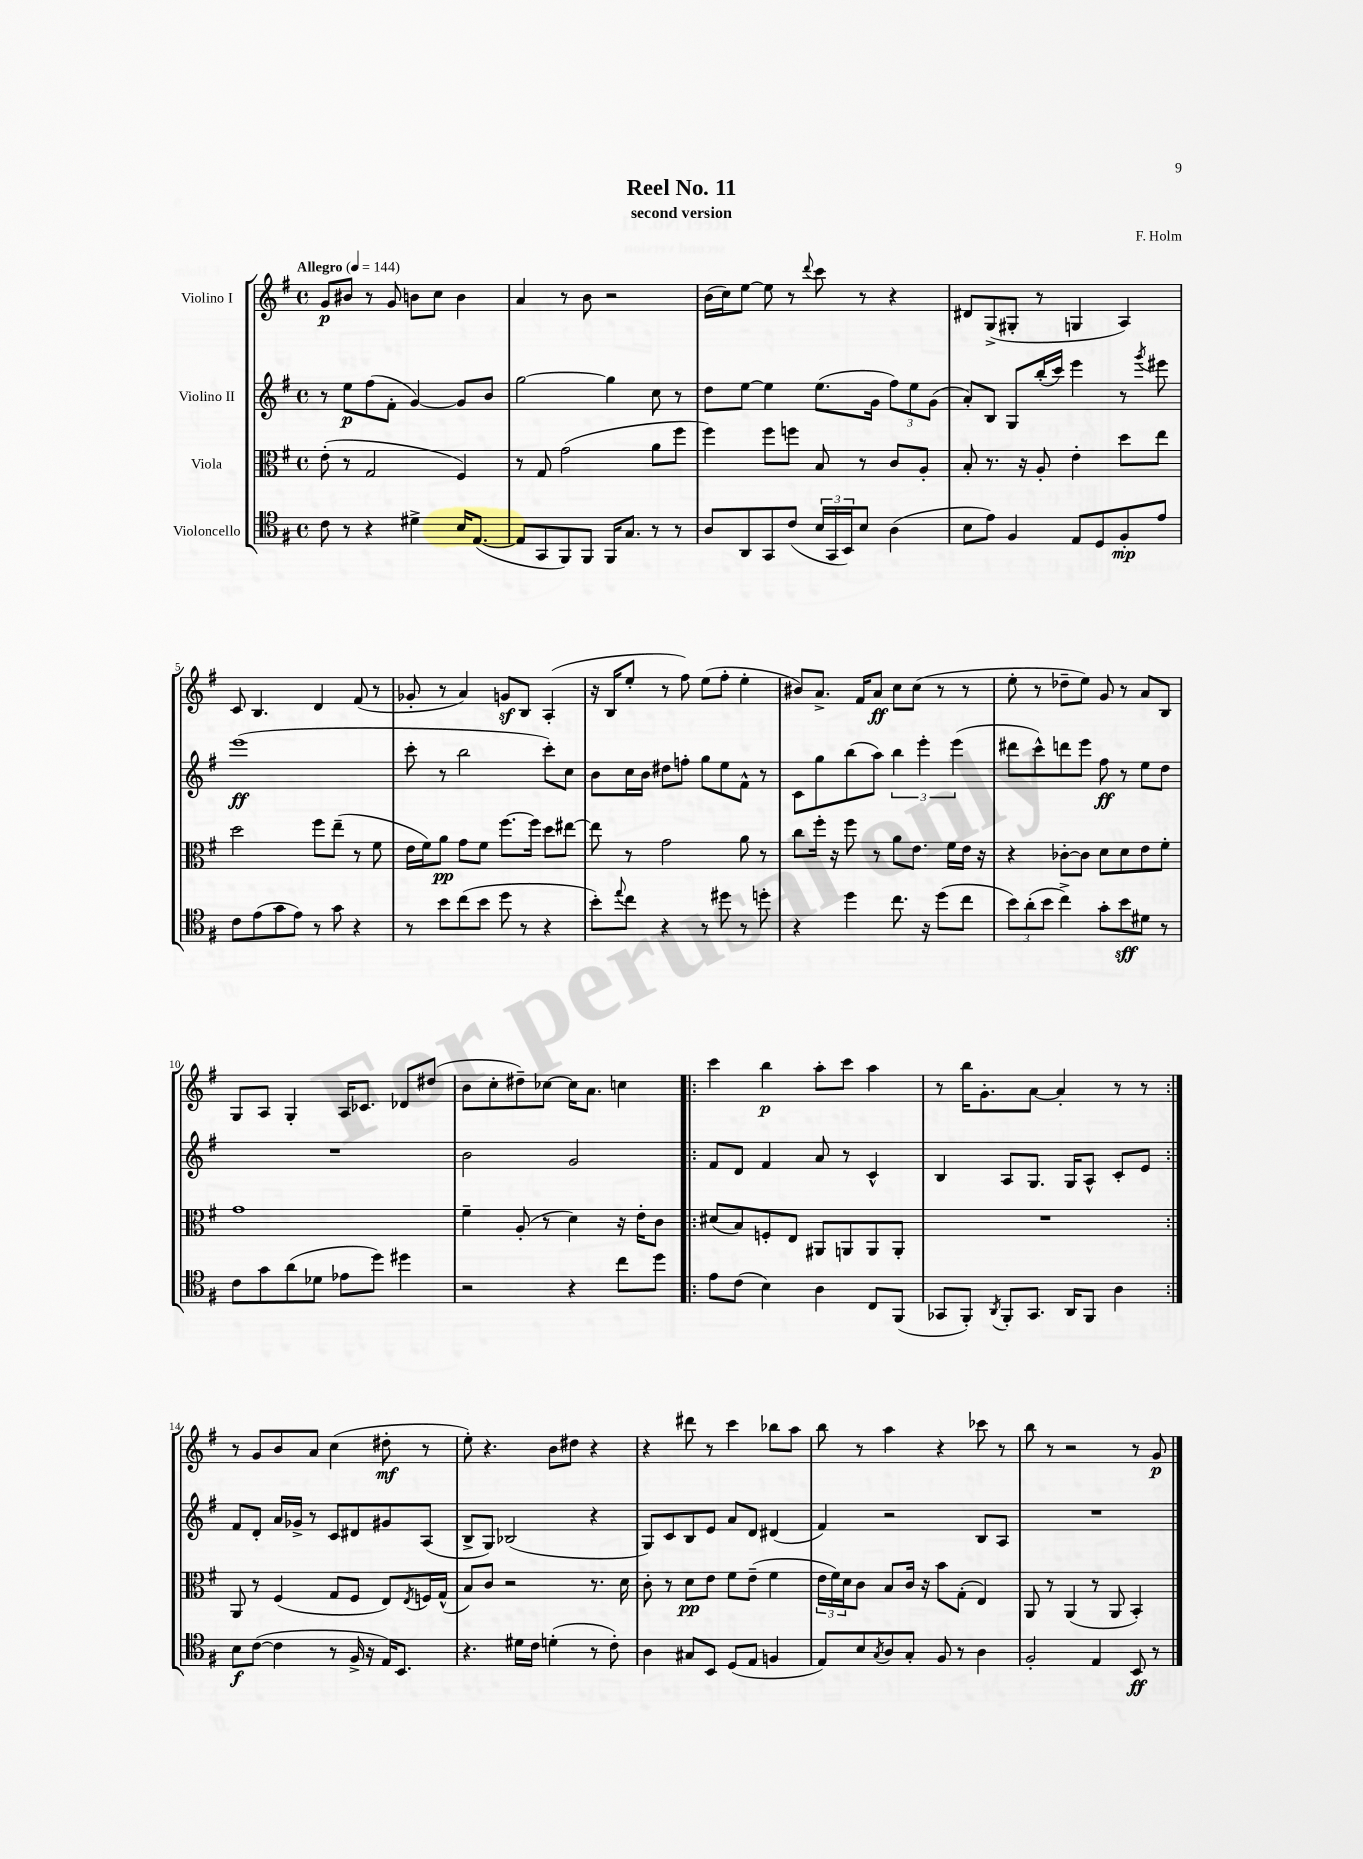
\header { title = "Reel No. 11" composer = "F. Holm" subtitle = "second version" }
<<
\new StaffGroup <<
\new Staff = "s0" \with { instrumentName = "Violino I" } {
    \clef treble \key g \major \defaultTimeSignature \time 4/4 \tempo "Allegro" 4 = 144
    g'8\p bis'8 r8 g'8 b'8 c''8 b'4 |
    a'4 r8 b'8 r2 |
    b'16( c''16) e''8~ e''8 r8 \appoggiatura { d'''8 } c'''8 r8 r4 |
    dis'8 g8->( gis8-. r8 g4 a4) |
    c'8 b4. d'4 fis'8( r8 |
    ges'8-. r8 a'4) g'8\sf b8 a4-.( |
    r16 b16 e''8-. r8 fis''8) e''8( fis''8-. e''4-. |
    bis'8) a'8.-> fis'16 a'8\ff c''8 c''8( r8 r8 |
    e''8-. r8 des''8-- e''8) g'8 r8 a'8 b8 |
    g8 a8 g4-. a16 ces'8. des'8 dis''8( |
    b'8 c''8-. dis''8--) ces''8~ ces''16 a'8. c''4 |
    \repeat volta 2 { c'''4 b''4\p a''8-. c'''8 a''4 |
    r8 b''16 g'8.-. a'8~ a'4-. r8 r8 | }
    r8 g'8 b'8 a'8 c''4( dis''8-.\mf r8 |
    e''8-.) r4. b'8 dis''8 r4 |
    r4 dis'''8 r8 c'''4 bes''8 a''8 |
    b''8 r8 a''4 r4 ces'''8 r8 |
    b''8 r8 r2 r8 g'8\p \bar "|." |
}
\new Staff = "s1" \with { instrumentName = "Violino II" } {
    \clef treble \key g \major \defaultTimeSignature \time 4/4
    r8 e''8\p fis''8( fis'8-. g'4~) g'8 b'8 |
    g''2~ g''4 c''8 r8 |
    d''8 e''8~ e''4 e''8.( g'16 \tuplet 3/2 { fis''8) e''8 g'8( } |
    a'8-.) b8 g8 b''16-.( c'''16) e'''4 r8 \acciaccatura { g'''8 } eis'''8 |
    e'''1\ff( |
    c'''8-. r8 b''2 c'''8-.) c''8 |
    b'8 c''16 b'16 dis''8 f''8-. g''8 e''8 fis'8-^ r8 |
    c'8 g''8 b''8( a''8) \tuplet 3/2 { b''4 e'''4-. e'''4( } |
    dis'''8 c'''8-^) d'''8 e'''8 fis''8\ff r8 e''8 d''8 |
    R1 |
    b'2 g'2 |
    \repeat volta 2 { fis'8 d'8 fis'4 a'8 r8 c'4-^ |
    b4 a8 g8. g16 a8-^ c'8-. e'8 | }
    fis'8 d'8-. a'16 ges'16-> r8 c'8 dis'8 gis'8 a8( |
    b8-> g8) bes2( r4 |
    g8) c'8 b8 e'8 a'8 d'8 dis'4( |
    fis'4) r2 b8 a8 |
    R1 \bar "|." |
}
\new Staff = "s2" \with { instrumentName = "Viola" } {
    \clef alto \key g \major \defaultTimeSignature \time 4/4
    e'8-.( r8 g2 fis4) |
    r8 g8 g'2( a'8 fis''8 |
    fis''4) fis''8 f''8 b8 r8 c'8 a8-. |
    b8-. r8. r16 a8-. e'4-. d''8 e''8 |
    d''2 fis''8 e''8--( r8 fis'8 |
    e'16 fis'16) a'8\pp g'8 fis'8 fis''8.~ fis''16 d''8 eis''8~ |
    eis''8 r8 g'2 a'8 r8 |
    c''8 fis''16-. r16 fis''8 r8 a'8 e'8. fis'16 e'16 r16 |
    r4 ces'8~-. ces'8 d'8 d'8 e'8 fis'8-. |
    g'1 |
    fis'4-- a8-.( r8 d'4) r16 e'16-. c'8 |
    \repeat volta 2 { dis'8( b8) f8-. e8 ais,8 a,8 a,8 a,8-. |
    R1 | }
    a,8 r8 fis4( g8 fis8 e8) \acciaccatura { e8 } f16 g16-^( |
    b8) c'8 r2 r8. d'16 |
    c'8-. r8 d'8\pp e'8 fis'8 e'8--( fis'4 |
    \tuplet 3/2 { e'16 fis'16) d'16 } c'8 b8 c'16 r16 b'8 g8-.( e4) |
    a,8 r8 a,4( r8 a,8 b,4-.) \bar "|." |
}
\new Staff = "s3" \with { instrumentName = "Violoncello" } {
    \clef tenor \key g \major \defaultTimeSignature \time 4/4
    c'8 r8 r4 dis'4-> b16 e8.~( |
    e8 g,8 fis,8) fis,8 fis,16 g8. r8 r8 |
    a8 a,8 g,8 c'8( \tuplet 3/2 { b16 g,16 b,16) } b8 a4( |
    b8 e'8) fis4 e8 d8 fis8-.\mp e'8 |
    c'8 e'8( g'8 e'8) r8 g'8 r4 |
    r8 b'8 c''8( b'8 d''8 r8 r4 |
    b'8-.) \appoggiatura { e''8 } c''8 r4 r8 dis''8 r8 d''8-. |
    r4 d''4 c''8. r16 d''8( c''8 |
    \tuplet 3/2 { b'8) a'8-.( b'8 } c''4->) g'8-. b'8\sff dis'8 r8 |
    c'8 g'8 a'8( des'8 ees'8 d''8) dis''4 |
    r2 r4 c''8 d''8 |
    \repeat volta 2 { e'8 c'8( b4) a4 c8 fis,8( |
    ges,8 fis,8-.) \acciaccatura { a,8 } fis,8-. ges,8. a,16 fis,8 a4 | }
    b8\f c'8~( c'4 r8 fis16-> r16 e16) b,8. |
    r4. dis'16 c'16 d'4-.( r8 c'8-.) |
    a4 gis8 b,8 d8( e8 f4 |
    e8) b8 \acciaccatura { g8 } a8 g8-. fis8 r8 a4 |
    fis2-. e4 b,8\ff r8 \bar "|." |
}
>>
>>
